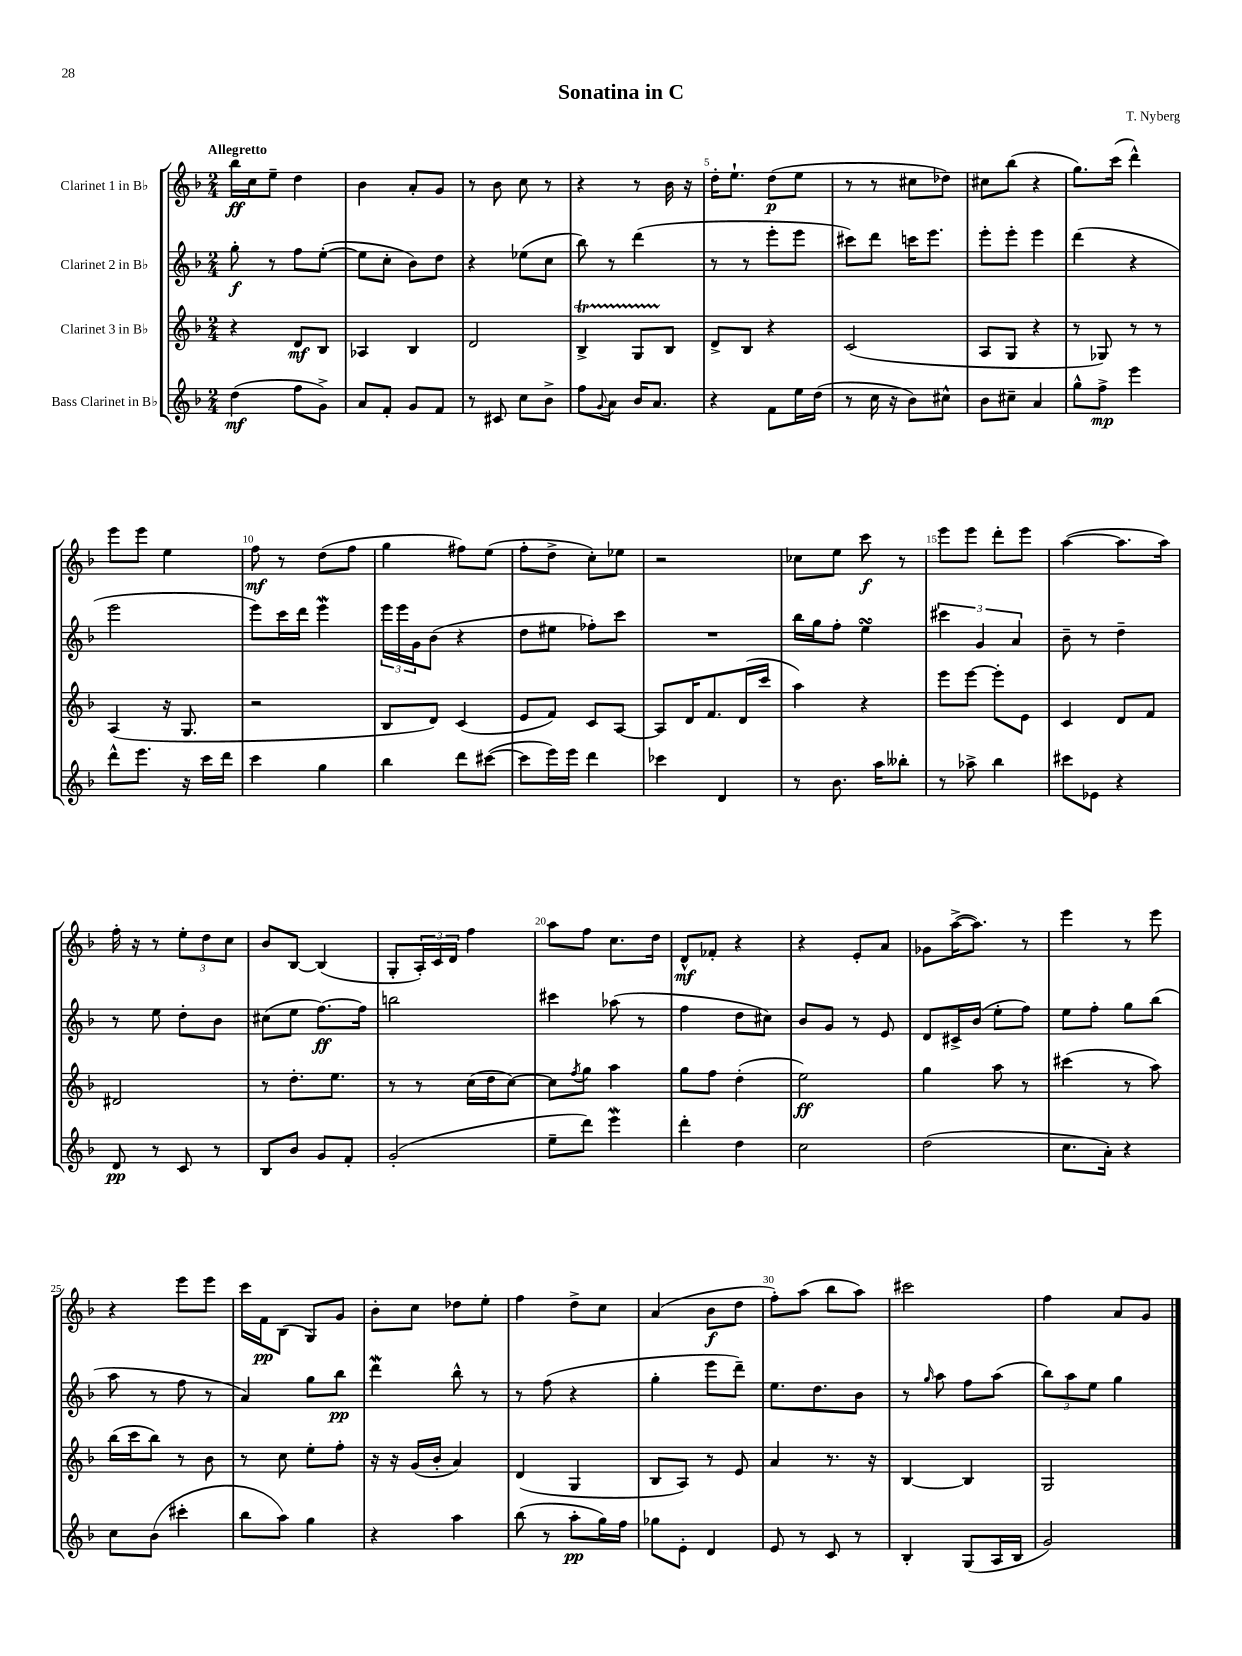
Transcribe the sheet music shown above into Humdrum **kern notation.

**kern	**kern	**kern	**kern
*staff4	*staff3	*staff2	*staff1
*clefG2	*clefG2	*clefG2	*clefG2
*k[b-]	*k[b-]	*k[b-]	*k[b-]
*M2/4	*M2/4	*M2/4	*M2/4
(4dd	4r	8gg'	16bb-
.	.	.	16cc
.	.	8r	8ee~
8ff	8d	8ff	4dd
8g^)	8B-	([8ee'	.
=	=	=	=
8a	4A-	8ee]	4b-
8f'	.	8cc'	.
8g	4B-	8b-)	8a'
8f	.	8dd	8g
=	=	=	=
8r	2d	4r	8r
8c#	.	.	8b-
8cc	.	(8ee-	8cc
8b-^	.	8cc	8r
=	=	=	=
8ff	4B-^	8bb-)	4r
8qqg	.	.	.
8a	.	8r	.
16b-	8G	(4ddd	8r
8.a	.	.	.
.	8B-	.	16b-
.	.	.	16r
=	=	=	=
4r	8d^	8r	16dd'
.	.	.	8.ee`
.	8B-	8r	.
8f	4r	8eee'	(8dd
16ee	.	8eee	8ee
(16dd	.	.	.
=	=	=	=
8r	(2c	8ccc#)	8r
16cc	.	8ddd	8r
16r	.	.	.
8b-)	.	16ccc	8cc#
.	.	8.eee	.
8cc#^^	.	.	8dd-)
=	=	=	=
8b-	8A	8eee'	8cc#
8cc#~	8G	8eee'	(8bb-
4a	4r	4eee	4r
=	=	=	=
8gg^^	8r	(4ddd	8.gg)
8ff^	8G-)	.	.
.	.	.	(16ccc
4eee	8r	4r	4ddd^^)
.	8r	.	.
=	=	=	=
8ddd^^	(4A	2eee	8eee
8.eee	.	.	8eee
.	16r	.	4ee
16r	8.G	.	.
16ccc	.	.	.
16ddd	.	.	.
=	=	=	=
4ccc	2r	8eee)	8ff
.	.	16ccc	8r
.	.	16ddd	.
4gg	.	4eee	(8dd
.	.	.	8ff
=	=	=	=
4bb-	8B-	24eee	4gg
.	.	24eee	.
.	.	24g	.
.	8d)	(8b-	.
8ddd	(4c	4r	8ff#)
([8ccc#	.	.	(8ee
=	=	=	=
8ccc#]	8e	8dd	8ff'
16eee)	8f)	8ee#	8dd^
16eee	.	.	.
4ddd	8c	8ff-')	8cc')
.	[8A	8ccc	8ee-
=	=	=	=
4ccc-	8A]	2r	2r
.	16d	.	.
.	8.f	.	.
4d	.	.	.
.	(16d	.	.
.	16ccc	.	.
=	=	=	=
8r	4aa)	16bb-	8cc-
.	.	16gg	.
8.b-	.	8ff'	8ee
.	4r	4ee	8ccc
16aa	.	.	.
8bb--'	.	.	8r
=	=	=	=
8r	8eee	6ccc#	8eee
8aa-^	[8eee	.	8eee
.	.	6g	.
4bb-	8eee']	.	8ddd'
.	.	6a	.
.	8e	.	8eee
=	=	=	=
8ccc#	4c	8b-~	([4aa
8e-	.	8r	.
4r	8d	4dd~	8.aa]
.	8f	.	.
.	.	.	16aa)
=	=	=	=
8d	2d#	8r	16ff'
.	.	.	16r
8r	.	8ee	8r
8c	.	8dd'	12ee'
.	.	.	12dd
8r	.	8b-	.
.	.	.	12cc
=	=	=	=
8B-	8r	(8cc#	8b-
8b-	8.dd'	8ee	[8B-
8g	.	[8.ff)	(4B-]
.	8.ee	.	.
8f'	.	.	.
.	.	16ff]	.
=	=	=	=
(2g'	8r	2bb	8G'
.	8r	.	24A')
.	.	.	24c
.	.	.	24d
.	(16cc	.	4ff
.	16dd	.	.
.	[8cc)	.	.
=	=	=	=
8ee~	8cc]	4ccc#	8aa
.	8qff	.	.
8ddd)	8gg	.	8ff
4eee	4aa	(8aa-	8.cc
.	.	8r	.
.	.	.	16dd
=	=	=	=
4ddd'	8gg	4ff	8d^^
.	8ff	.	8f-'
4dd	(4dd'	8dd	4r
.	.	8cc#)	.
=	=	=	=
2cc	2ee)	8b-	4r
.	.	8g	.
.	.	8r	8e'
.	.	8e	8a
=	=	=	=
(2dd	4gg	8d	8g-
.	.	16c#^	([16aa^
.	.	(16b-	8.aa])
.	8aa	8ee'	.
.	8r	8ff)	8r
=	=	=	=
8.cc	(4ccc#	8ee	4eee
.	.	8ff'	.
16a')	.	.	.
4r	8r	8gg	8r
.	8aa)	(8bb-	8eee
=	=	=	=
8cc	(16bb-	8aa	4r
.	16ccc	.	.
(8b-	8bb-)	8r	.
4ccc#'	8r	8ff	8eee
.	8b-	8r	8eee
=	=	=	=
8bb-	8r	4a)	16ccc
.	.	.	16f
8aa)	8cc	.	(8B-
4gg	8ee'	8gg	8G)
.	8ff'	8bb-	8g
=	=	=	=
4r	16r	4ddd	8b-'
.	16r	.	.
.	(16g	.	8cc
.	16b-'	.	.
4aa	4a)	8bb-^^	8dd-
.	.	8r	8ee'
=	=	=	=
(8bb-	(4d	8r	4ff
8r	.	(8ff	.
8aa'	4G	4r	8dd^
16gg)	.	.	8cc
16ff	.	.	.
=	=	=	=
8gg-	8B-	4gg'	(4a
8e'	8A)	.	.
4d	8r	8eee	8b-
.	8e	8ddd~)	8dd
=	=	=	=
8e	4a	8.ee	8ff')
8r	.	.	(8aa
.	.	8.dd	.
8c	8.r	.	8bb-
8r	.	8b-	8aa)
.	16r	.	.
=	=	=	=
4B-'	[4B-	8r	2ccc#
.	.	16qqgg	.
.	.	8aa	.
(8G	4B-]	8ff	.
16A	.	(8aa	.
16B-	.	.	.
=	=	=	=
2g)	2G	12bb-)	4ff
.	.	12aa	.
.	.	12ee	.
.	.	4gg	8a
.	.	.	8g
==	==	==	==
*-	*-	*-	*-
